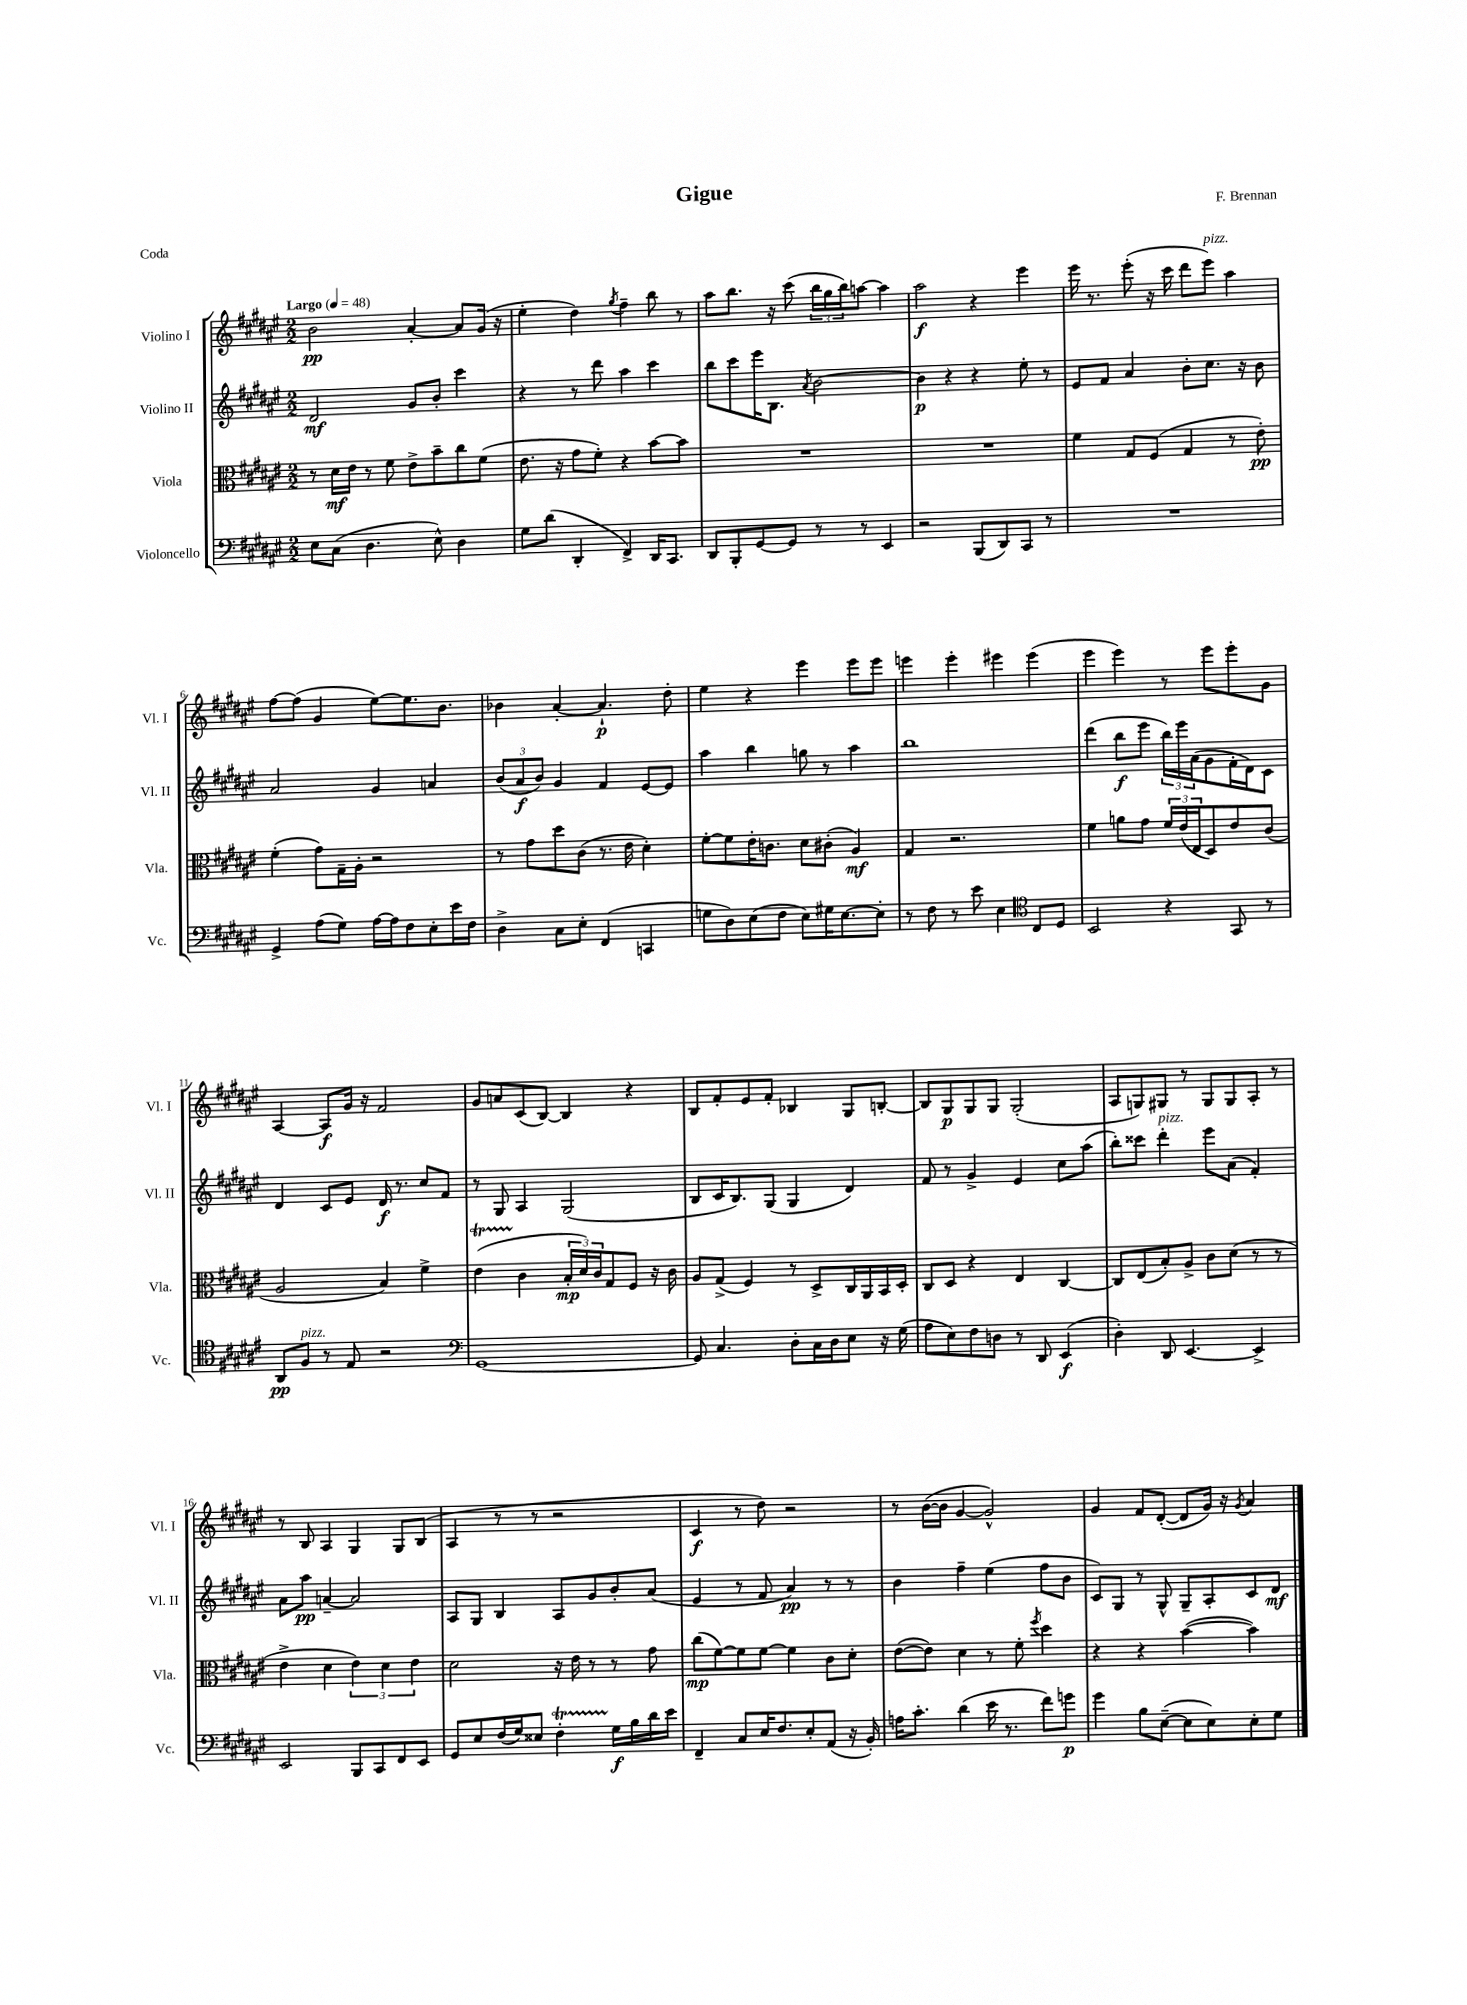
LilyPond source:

\header { title = "Gigue" composer = "F. Brennan" piece = "Coda" }
<<
\new StaffGroup <<
\new Staff = "s0" \with { instrumentName = "Violino I" shortInstrumentName = "Vl. I" } {
    \clef treble \key fis \major \numericTimeSignature \time 2/2 \tempo "Largo" 4 = 48
    b'2\pp ais'4~-. ais'8 gis'16( r16 |
    eis''4-. dis''4) \acciaccatura { gis''8 } fis''4-- b''8 r8 |
    ais''8 b''8. r16 cis'''8( \tuplet 3/2 { b''16 gis''16 b''16) } a''8~ a''4 |
    ais''2\f r4 eis'''4 |
    eis'''16 r8. eis'''8-.( r16 cis'''16 dis'''8 eis'''8^\markup { \italic "pizz." }) ais''4 |
    fis''8~ fis''8( gis'4 eis''8~) eis''8. b'8. |
    bes'4 ais'4~-. ais'4.-!\p dis''8-. |
    eis''4 r4 eis'''4 eis'''8 eis'''8 |
    e'''4 e'''4-. eis'''4 eis'''4( |
    eis'''4 eis'''4) r8 eis'''8 eis'''8-. gis'8 |
    ais4~ ais8\f gis'16 r16 fis'2 |
    gis'8 a'8 cis'8( b8~) b4 r4 |
    b8 fis'8-. eis'8 fis'8-. bes4 gis8 b8~-. |
    b8 gis8\p gis8 gis8 gis2-.( |
    ais8 g8) gis8 r8 gis8 gis8 ais8-. r8 |
    r8 b8 ais4 gis4 gis8 b8( |
    ais4 r8 r8 r2 |
    cis'4\f r8 dis''8) r2 |
    r8 b'16~( b'16 gis'4~ gis'2-^) |
    gis'4 fis'8 dis'8~-.( dis'8 gis'16) r16 \acciaccatura { gis'8 } ais'4 \bar "|." |
}
\new Staff = "s1" \with { instrumentName = "Violino II" shortInstrumentName = "Vl. II" } {
    \clef treble \key fis \major \numericTimeSignature \time 2/2
    dis'2\mf gis'8 b'8-. cis'''4 |
    r4 r8 dis'''8 ais''4 cis'''4 |
    b''8 cis'''8 eis'''16 b8. \acciaccatura { ais'8 } b'2~ |
    b'4\p r4 r4 eis''8-. r8 |
    eis'8 fis'8 ais'4 b'8-. cis''8. r16 b'8 |
    ais'2 gis'4 a'4 |
    \tuplet 3/2 { b'8( ais'8\f b'8) } gis'4 fis'4 eis'8~ eis'8 |
    ais''4 b''4 g''8 r8 ais''4 |
    b''1 |
    dis'''4( b''8\f eis'''8 \tuplet 3/2 { b''16) eis'''16 ais'16( } gis'8 fis'16-. dis'16) cis'8 |
    dis'4 cis'8 eis'8 dis'16\f r8. cis''8 fis'8 |
    r8 gis8 ais4 gis2( |
    b8 cis'16 b8.) gis8( gis4 dis'4) |
    fis'8 r8 gis'4-> eis'4 cis''8 ais''8( |
    b''8-.) cisis'''8 dis'''4-.^\markup { \italic "pizz." } eis'''8 ais'8( fis'4-.) |
    ais'8 ais''8\pp a'4~-- a'2 |
    ais8 gis8 b4 ais8 gis'8 b'8-. ais'8( |
    eis'4 r8 fis'8 ais'4\pp) r8 r8 |
    b'4 fis''4-- eis''4( fis''8 b'8 |
    cis'8) gis8 r8 gis8-^ gis8-- ais8-. cis'8 dis'8\mf \bar "|." |
}
\new Staff = "s2" \with { instrumentName = "Viola" shortInstrumentName = "Vla." } {
    \clef alto \key fis \major \numericTimeSignature \time 2/2
    r8 dis'16\mf eis'16 r8 fis'8 eis'8-> b'8-- cis''8 fis'8( |
    eis'8. r16 gis'8 fis'8-.) r4 b'8~ b'8 |
    R1 |
    R1 |
    fis'4 gis8 fis8( gis4 r8 eis'8-.\pp) |
    fis'4-.( gis'8) gis16-- ais16-. r2 |
    r8 gis'8 dis''8 cis'8( r8. eis'16 dis'4-.) |
    fis'8~-. fis'8 eis'16-. c'8. dis'8 cis'8-.( ais4\mf) |
    gis4 r2. |
    fis'4 a'8 gis'8 \tuplet 3/2 { fis'16 eis'16( eis16 } dis8) eis'8 cis'8( |
    ais2 b4) fis'4-> |
    eis'4\startTrillSpan( cis'4\stopTrillSpan \tuplet 3/2 { b16-.\mp dis'16) cis'16 } gis8 fis8 r16 cis'16 |
    ais8 gis8->( fis4) r8 dis8-> cis16 ais,16 b,16 dis16-. |
    cis8 dis8 r4 eis4 cis4~ |
    cis8 eis8( b8-.) ais8-> cis'8 dis'8( r8 r8 |
    eis'4-> dis'4 \tuplet 3/2 { eis'4) dis'4 eis'4 } |
    dis'2 r16 eis'16 r8 r8 gis'8 |
    cis''8\mp( fis'8~) fis'8 fis'8~ fis'4 cis'8 dis'8-. |
    eis'8~( eis'8) dis'4 r8 fis'8-. \acciaccatura { fis''8 } dis''4 |
    r4 r4 b'4~( b'4) \bar "|." |
}
\new Staff = "s3" \with { instrumentName = "Violoncello" shortInstrumentName = "Vc." } {
    \clef bass \key fis \major \numericTimeSignature \time 2/2
    eis8 cis8( dis4. eis8-^) dis4 |
    gis8 dis'8( dis,4-. fis,4->) dis,16 cis,8. |
    dis,8 b,,8-. gis,8~ gis,8 r8 r8 eis,4 |
    r2 b,,8( dis,8) cis,8 r8 |
    R1 |
    gis,4-> ais8( gis8) ais16~ ais16 fis8 eis8-. eis'16 fis16 |
    dis4-> cis8 eis8-. fis,4( c,4 |
    g8 dis8) eis8( fis8 eis8) gis16 eis8.~ eis8-. |
    r8 fis8 r8 eis'8 eis4 \clef tenor cis8 dis8 |
    b,2 r4 gis,8 r8 |
    ais,8\pp fis8^\markup { \italic "pizz." } r8 eis8 r2 |
    \clef bass gis,1~ |
    gis,8 cis4. dis8-. cis16 dis16 eis8 r16 gis16( |
    ais8 eis8) fis8 d8 r8 dis,8 eis,4\f( |
    dis4-.) dis,8 eis,4.~ eis,4-> |
    eis,2 b,,8 cis,8 fis,8 eis,8 |
    gis,8 eis8 fis16( gis16) eisis8 fis4-.\startTrillSpan gis16\stopTrillSpan\f b16 dis'16 eis'16 |
    fis,4-- cis8 eis16 fis8. eis8-. ais,8( r16 b,16-.) |
    a16 cis'8.-. dis'4( eis'16 r8. fis'8) g'8\p |
    gis'4 b8 eis8~--( eis8 eis8) eis8-. gis8 \bar "|." |
}
>>
>>
